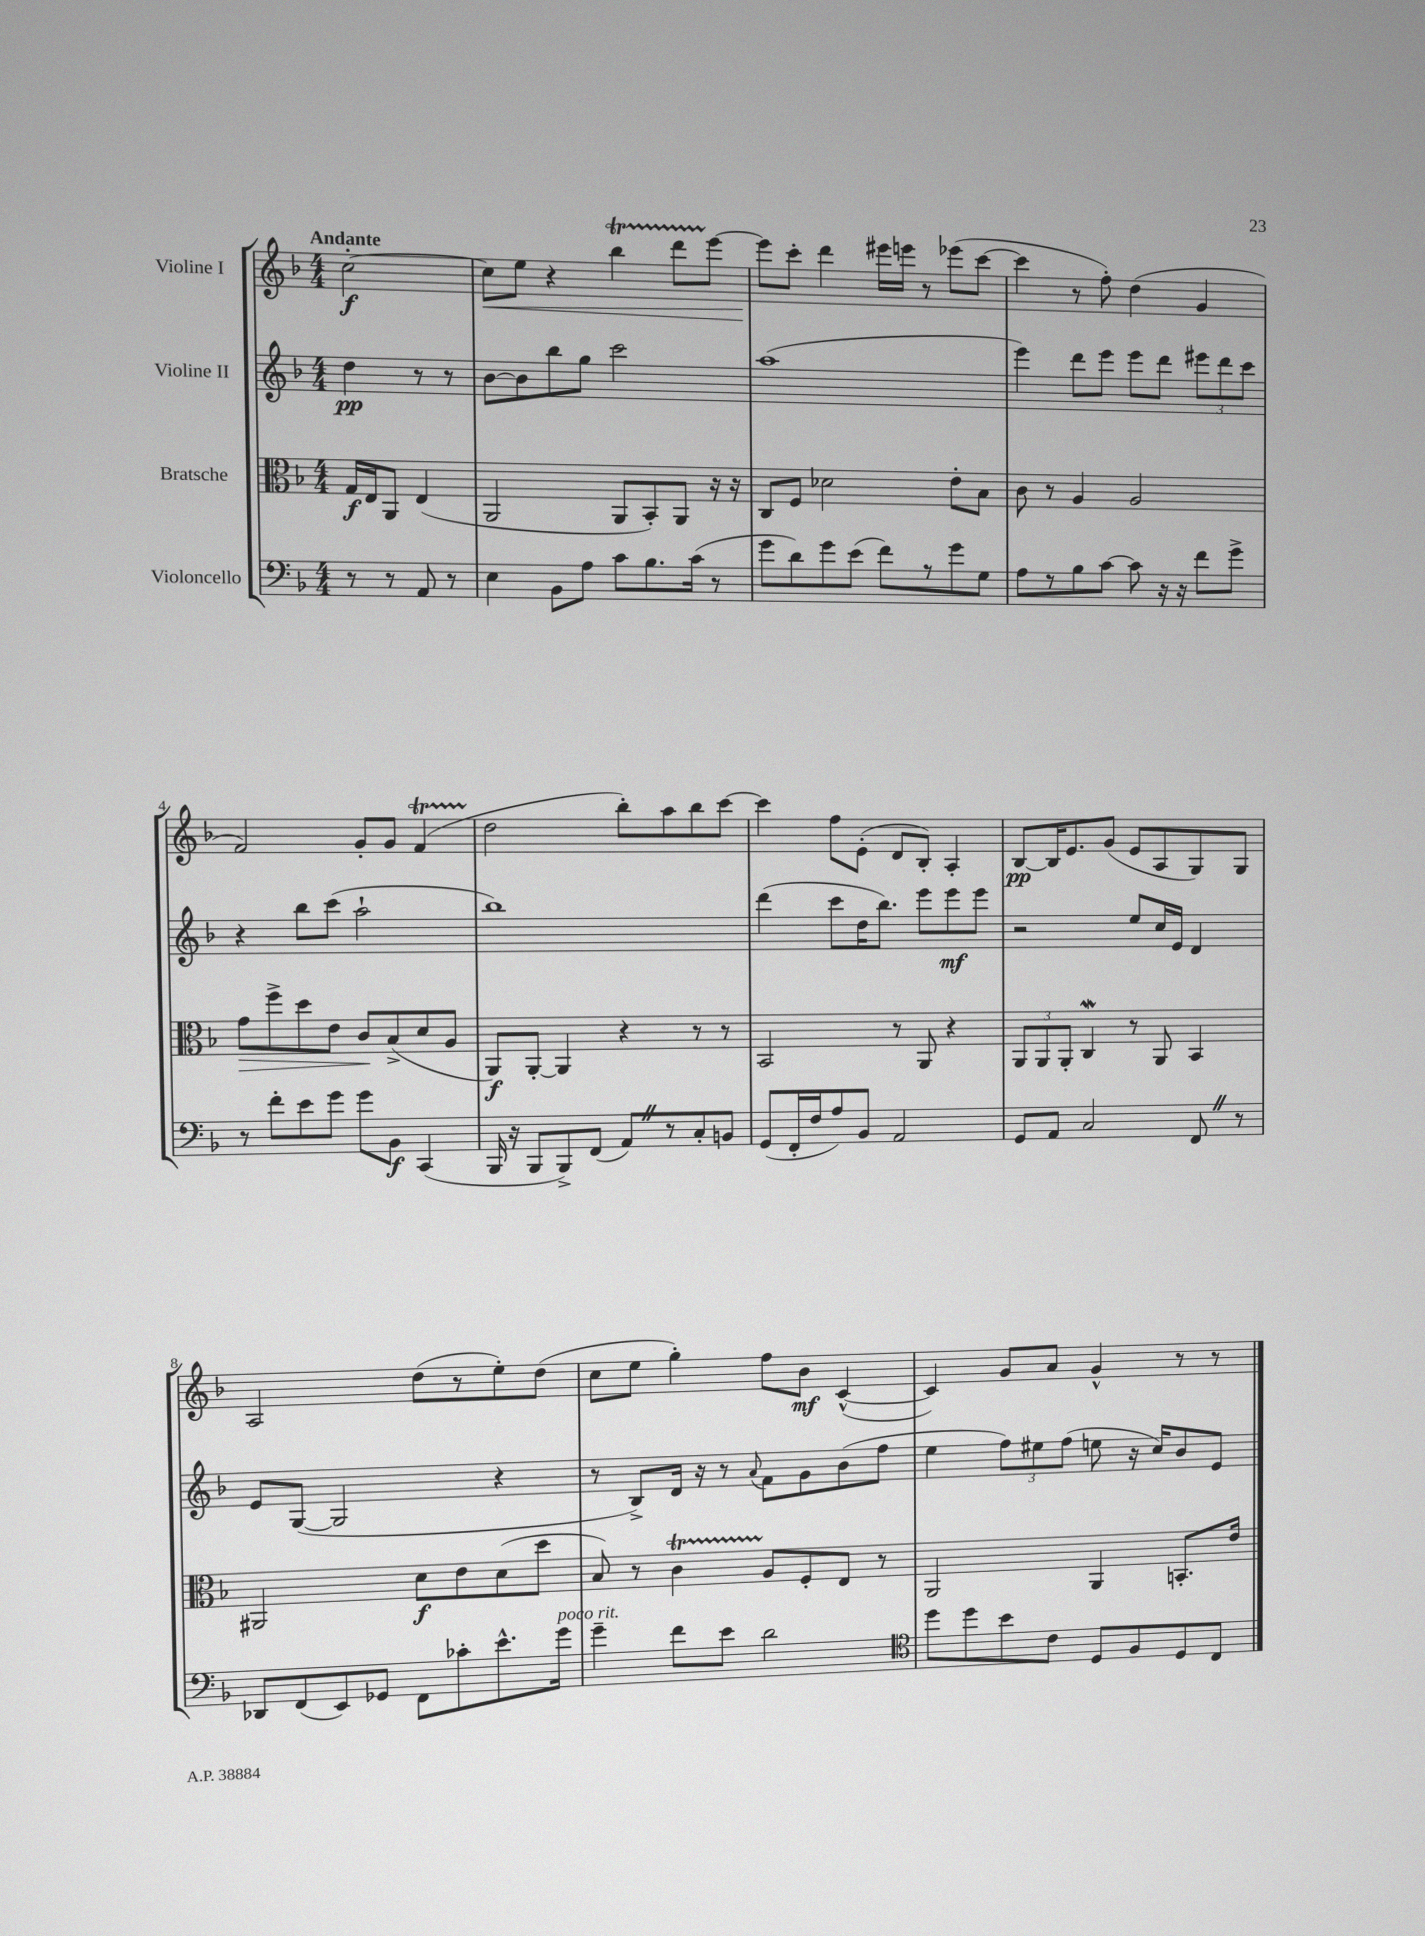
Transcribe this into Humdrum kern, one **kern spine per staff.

**kern	**kern	**kern	**kern
*staff4	*staff3	*staff2	*staff1
*clefF4	*clefC3	*clefG2	*clefG2
*k[b-]	*k[b-]	*k[b-]	*k[b-]
*M4/4	*M4/4	*M4/4	*M4/4
8r	16G	4dd	[2cc'
.	16E	.	.
8r	8AA	.	.
8AA	(4E	8r	.
8r	.	8r	.
=	=	=	=
4E	2AA	[8b-	8cc]
.	.	8b-]	8ee
8BB-	.	8bb-	4r
8A	.	8gg	.
8c	8AA	2ccc	4bb-
8.B-	8BB-')	.	.
.	8AA	.	8ddd
(16c	.	.	.
8r	16r	.	[8eee
.	16r	.	.
=	=	=	=
8g	8C	(1aa	8eee]
8d)	8F	.	8ccc'
8g	2d-	.	4ddd
(8e	.	.	.
8f)	.	.	16eee#
.	.	.	16eee
8r	.	.	8r
8g	8e'	.	(8eee-
8G	8B-	.	[8ccc
=	=	=	=
8A	8c	4eee)	4ccc]
8r	8r	.	.
8B-	4A	8ddd	8r
[8c	.	8eee	8ff')
8c]	2A	8eee	(4dd
16r	.	8ddd	.
16r	.	.	.
8f	.	12eee#	4g
.	.	12ddd	.
8g^	.	.	.
.	.	12ccc	.
=	=	=	=
8r	8g	4r	2f)
8f'	8ff^	.	.
8e	8dd	8bb-	.
8g	8e	(8ccc	.
8g	8c	2aa`	8g'
8BB-	(8B-^	.	8g
(4CC	8d	.	(4f
.	8A	.	.
=	=	=	=
16BBB-	8AA)	1bb-)	2dd
16r	.	.	.
8BBB-	[8AA'	.	.
8BBB-^)	4AA]	.	.
(8FF	.	.	.
8AA)	4r	.	8bb-')
8r	.	.	8aa
8C'	8r	.	8bb-
8BB	8r	.	[8ccc
=	=	=	=
(8GG	2BB-	(4ddd	4ccc]
16FF'	.	.	.
16F	.	.	.
8A)	.	8ccc	8ff
8BB-	.	16dd	(8e'
.	.	8.bb-)	.
2AA	8r	.	8d
.	8AA	8eee	8B-')
.	4r	8eee	4A'
.	.	8eee	.
=	=	=	=
8GG	12AA	2r	[8B-
.	12AA	.	.
8AA	.	.	16B-]
.	12AA'	.	.
.	.	.	8.e
2C	4C	.	.
.	.	.	(8g
.	8r	8ee	8e
.	8AA	16cc	8A
.	.	16e	.
8FF	4BB-	4d	8G)
8r	.	.	8G
=	=	=	=
8DD-	2AA#	8e	2A
(8FF	.	([8G	.
8EE)	.	2G]	.
8GG-	.	.	.
8FF	8d	.	(8dd
8c-'	8e	.	8r
8.e^^	(8d	4r	8ee')
.	8dd	.	(8dd
16g	.	.	.
=	=	=	=
4g~	8B-)	8r	8cc
.	8r	8B-^)	8ee
8f	4c	16d	4gg')
.	.	16r	.
8e	.	8r	.
.	.	8qqa	.
2d	8A	8f	8ff
.	8F'	8g	8b-
.	8E	(8b-	([4c^^
.	8r	8ff	.
=	=	=	=
*clefC4	*	*	*
8dd	2AA	4ee	4c])
8dd	.	.	.
8b-	.	12ff)	8g
.	.	12ee#	.
8c	.	.	8a
.	.	(12ff	.
8D	4AA	8ee	4g^^
8F	.	16r	.
.	.	16cc)	.
8D	8.BB'	8b-	8r
8C	.	8e	8r
.	16e	.	.
==	==	==	==
*-	*-	*-	*-
